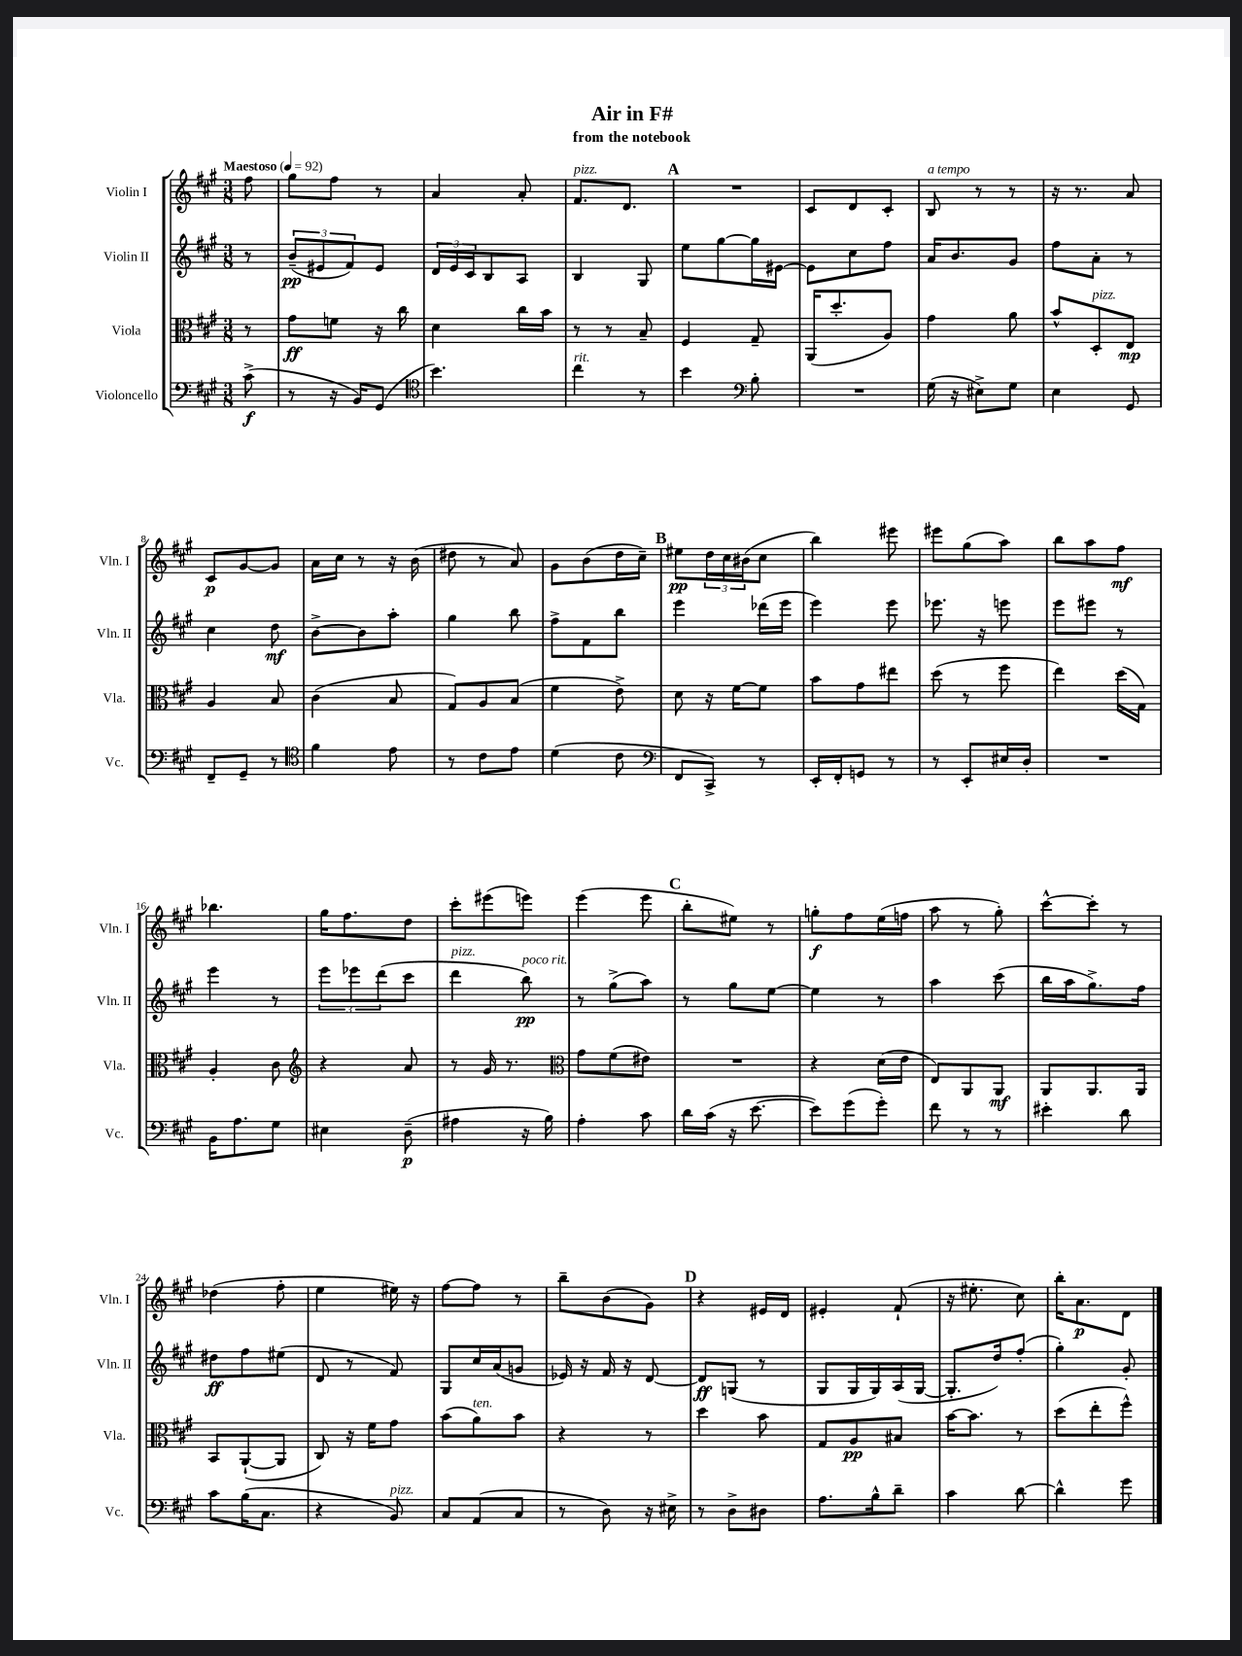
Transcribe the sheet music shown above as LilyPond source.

\header { title = "Air in F#" subtitle = "from the notebook" }
<<
\new StaffGroup <<
\new Staff = "s0" \with { instrumentName = "Violin I" shortInstrumentName = "Vln. I" } {
    \clef treble \key a \major \numericTimeSignature \time 3/8 \partial 8 \tempo "Maestoso" 4 = 92
    fis''8 |
    gis''8 fis''8 r8 |
    a'4 a'8-. |
    fis'8.^\markup { \italic "pizz." } d'8. |
    \mark \markup { \bold "A" } R4. |
    cis'8 d'8 cis'8-. |
    b8^\markup { \italic "a tempo" } r8 r8 |
    r16 r8. a'8 |
    cis'8\p gis'8~ gis'8 |
    a'16 cis''16 r8 r16 b'16( |
    dis''8 r8 a'8) |
    gis'8 b'8( d''16 cis''16--) |
    \mark \markup { \bold "B" } eis''8\pp \tuplet 3/2 { d''16 cis''16 bis'16( } cis''8 |
    b''4) eis'''8 |
    eis'''8 gis''8( a''8) |
    b''8 a''8 fis''8\mf |
    bes''4. |
    gis''16 fis''8. d''8 |
    cis'''8-. eis'''8( e'''8) |
    e'''4( e'''8 |
    \mark \markup { \bold "C" } b''8-. eis''8) r8 |
    g''8-.\f fis''8 e''16( f''16 |
    a''8 r8 gis''8-.) |
    cis'''8~-^ cis'''8-. r8 |
    des''4( fis''8-. |
    e''4 eis''16) r16 |
    fis''8~ fis''8 r8 |
    b''8-- b'8( gis'8) |
    \mark \markup { \bold "D" } r4 eis'16 d'16 |
    eis'4-. fis'8-!( |
    r16 eis''8.-. cis''8) |
    b''16-. a'8.\p d'8 \bar "|." |
}
\new Staff = "s1" \with { instrumentName = "Violin II" shortInstrumentName = "Vln. II" } {
    \clef treble \key a \major \numericTimeSignature \time 3/8 \partial 8
    r8 |
    \tuplet 3/2 { b'8--\pp( eis'8 fis'8) } eis'8 |
    \tuplet 3/2 { d'16 e'16 cis'16 } b8 a8 |
    b4 gis8 |
    \mark \markup { \bold "A" } e''8 gis''8~ gis''16 eis'16~ |
    eis'8 cis''8 fis''8 |
    a'16 b'8. gis'8 |
    fis''8 a'8-. r8 |
    cis''4 d''8\mf |
    b'8~-> b'8 a''8-. |
    gis''4 b''8 |
    fis''8-> fis'8 b''8 |
    \mark \markup { \bold "B" } e'''4 des'''16( e'''16 |
    e'''4) e'''8 |
    ees'''8. r16 e'''8 |
    e'''8 eis'''8 r8 |
    e'''4 r8 |
    \tuplet 3/2 { e'''8 ees'''8 d'''8( } cis'''8 |
    d'''4^\markup { \italic "pizz." } b''8\pp^\markup { \italic "poco rit." }) |
    r8 gis''8->( a''8) |
    \mark \markup { \bold "C" } r8 gis''8 e''8~ |
    e''4 r8 |
    a''4 cis'''8( |
    b''16 a''16 gis''8.->) fis''16 |
    dis''8\ff fis''8 eis''8( |
    d'8 r8 fis'8) |
    gis8 cis''16 a'16( g'8 |
    ees'16) r16 fis'16 r16 d'8~ |
    \mark \markup { \bold "D" } d'8\ff g8( r8 |
    gis8 gis16 gis16) a16( gis16~ |
    gis8.-. d''16) fis''8-.( |
    gis''4-.) gis'8-. \bar "|." |
}
\new Staff = "s2" \with { instrumentName = "Viola" shortInstrumentName = "Vla." } {
    \clef alto \key a \major \numericTimeSignature \time 3/8 \partial 8
    r8 |
    gis'8\ff f'8 r16 cis''16 |
    d'4 cis''16 b'16 |
    r8 r8 b8-- |
    \mark \markup { \bold "A" } fis4 gis8-- |
    a,16( d''8.-. a8) |
    gis'4 a'8 |
    b'8-^ d8-.^\markup { \italic "pizz." } e8\mp |
    a4 b8 |
    cis'4( b8 |
    gis8) a8 b8( |
    fis'4 e'8->) |
    \mark \markup { \bold "B" } d'8 r16 fis'16~ fis'8 |
    b'8 gis'8 eis''8 |
    d''8( r8 fis''8 |
    e''4) d''16( gis16) |
    a4-. cis'8 |
    \clef treble r4 a'8 |
    r8 gis'16 r8. |
    \clef alto gis'8 fis'8( eis'8) |
    \mark \markup { \bold "C" } R4. |
    r4 d'16( e'16 |
    e8) a,8 a,8\mf |
    a,8 a,8. a,16 |
    b,8 a,8~-!( a,8 |
    cis8) r16 fis'16 gis'8 |
    b'8( a'8^\markup { \italic "ten." }) b'8 |
    r4 r8 |
    \mark \markup { \bold "D" } d''4 b'8 |
    gis8 a8\pp bis8 |
    b'16~ b'8. r8 |
    d''8( e''8-. fis''8-^) \bar "|." |
}
\new Staff = "s3" \with { instrumentName = "Violoncello" shortInstrumentName = "Vc." } {
    \clef bass \key a \major \numericTimeSignature \time 3/8 \partial 8
    cis'8->\f( |
    r8 r16 b,16) gis,8( |
    \clef tenor b'4.) |
    cis''4^\markup { \italic "rit." } r8 |
    \mark \markup { \bold "A" } b'4 \clef bass b8-. |
    R4. |
    gis16( r16 eis8->) gis8 |
    e4 gis,8 |
    fis,8-- gis,8-- r8 |
    \clef tenor fis'4 e'8 |
    r8 cis'8 e'8 |
    d'4( cis'8 |
    \mark \markup { \bold "B" } \clef bass fis,8 cis,8->) r8 |
    e,16-. fis,16-. g,8 r8 |
    r8 e,8-. eis16 d16-. |
    R4. |
    b,16 a8. gis8 |
    eis4 d8--\p( |
    ais4 r16 b16) |
    a4-. cis'8 |
    \mark \markup { \bold "C" } d'16 cis'16( r16 e'8.~ |
    e'8) gis'8( gis'8-.) |
    fis'8 r8 r8 |
    eis'4-. d'8 |
    cis'8 b16( cis8. |
    r4 b,8^\markup { \italic "pizz." }) |
    cis8 a,8( cis8 |
    r8 d8) r16 eis16-> |
    \mark \markup { \bold "D" } r8 d8-> dis8 |
    a8. b16-^ d'8-- |
    cis'4 d'8~ |
    d'4-^ gis'8 \bar "|." |
}
>>
>>
